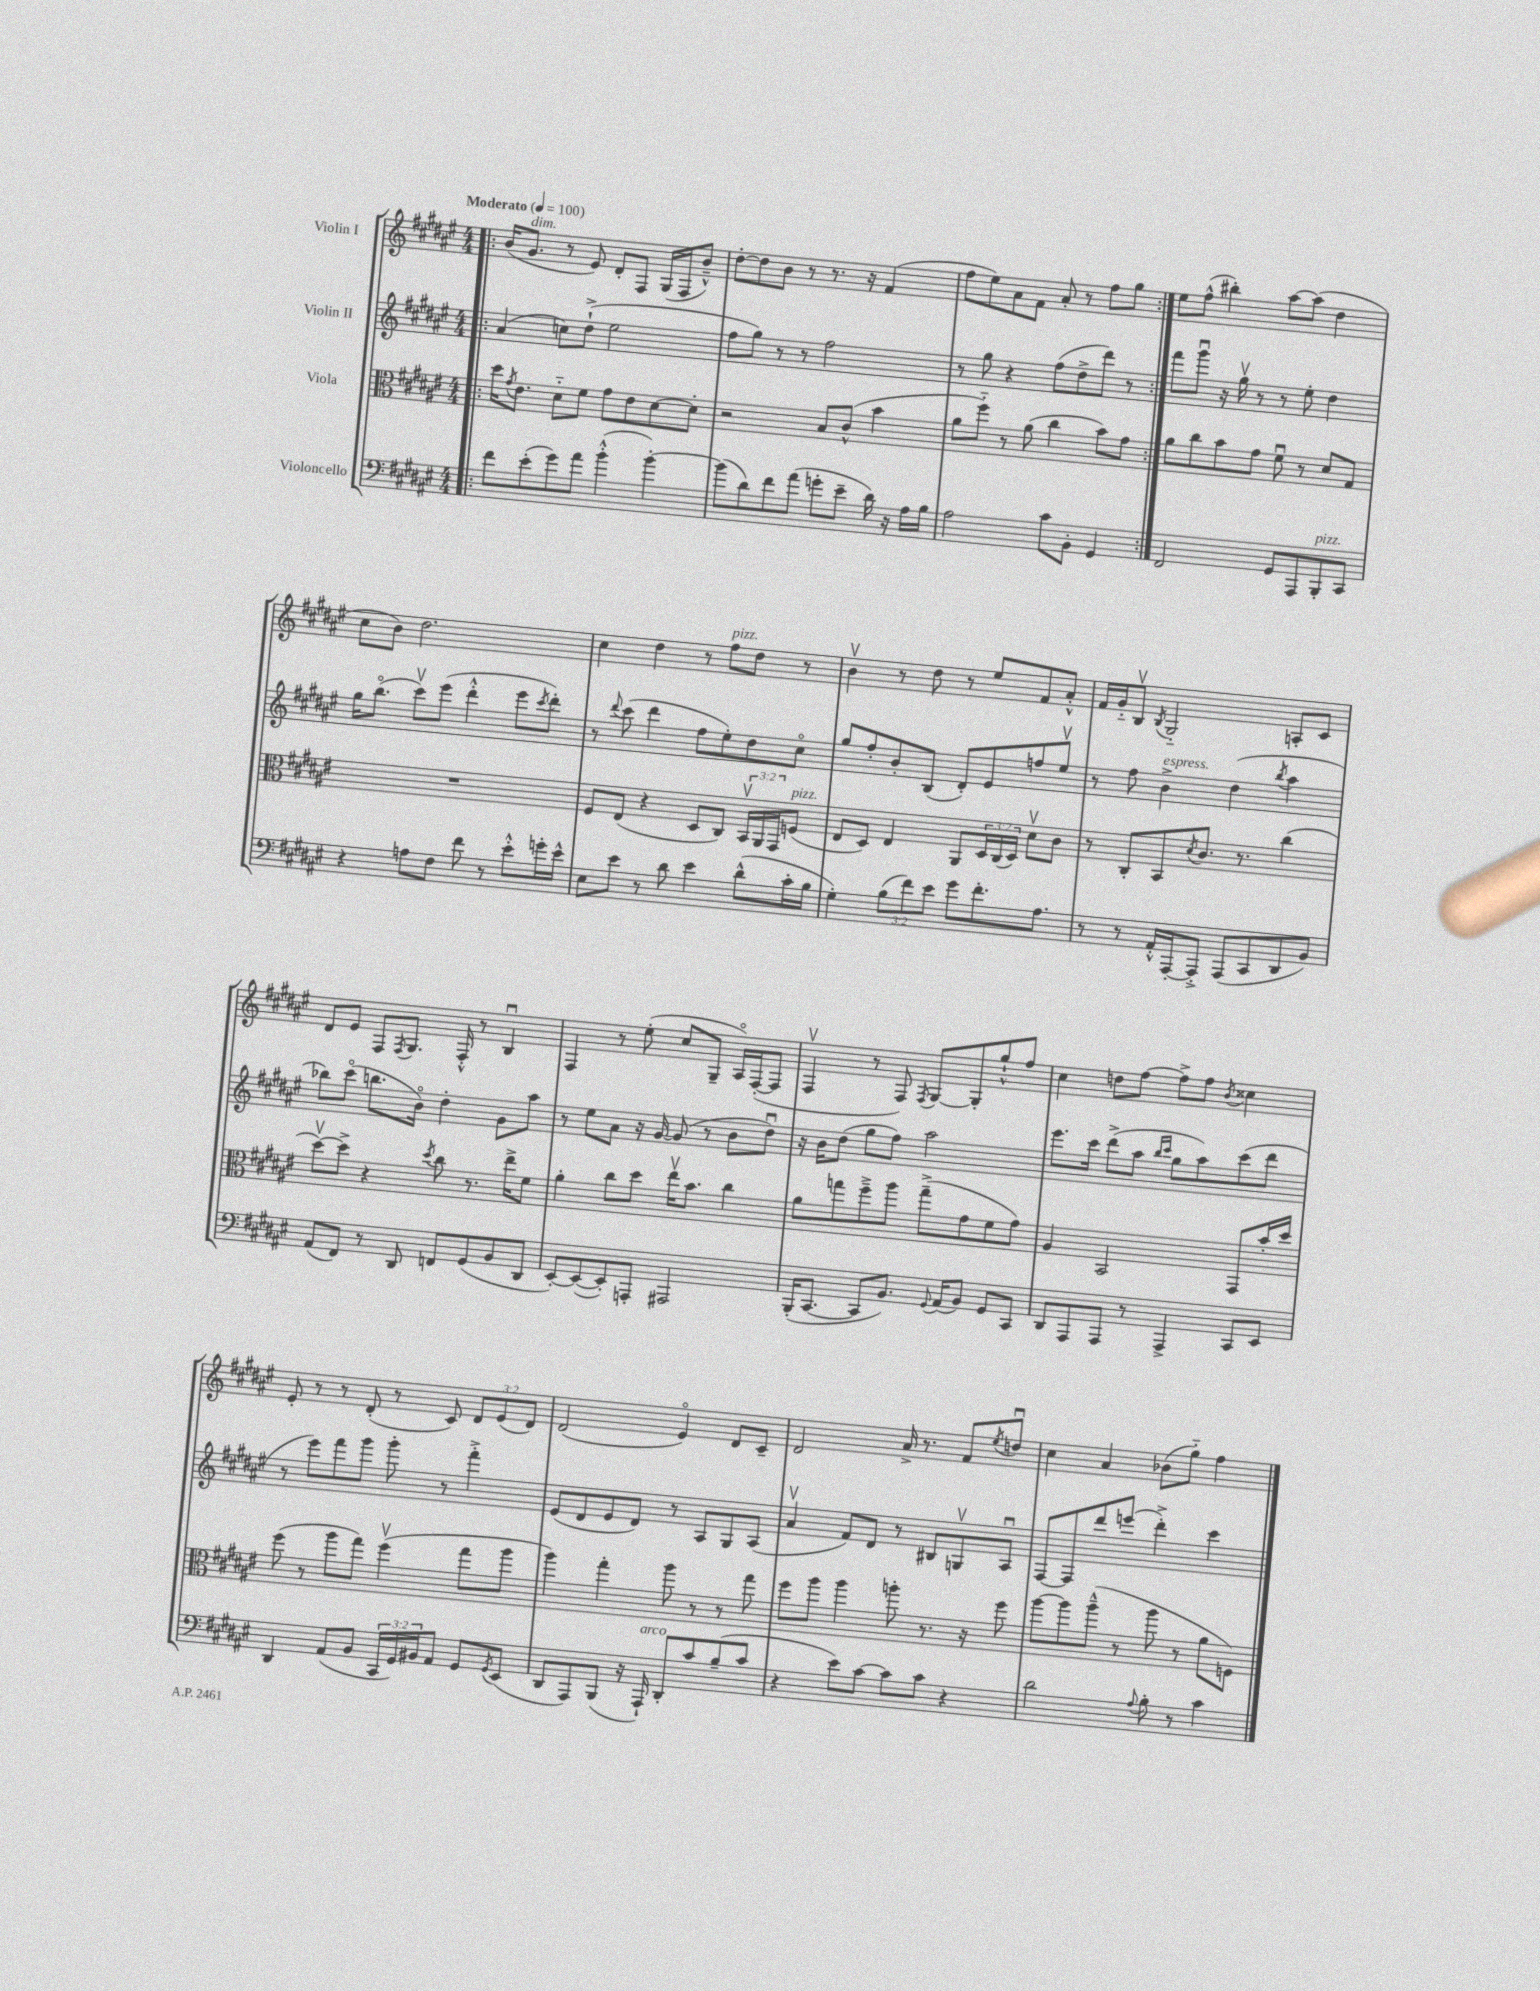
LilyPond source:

<<
\new StaffGroup <<
\new Staff = "s0" \with { instrumentName = "Violin I" } {
    \clef treble \key fis \major \numericTimeSignature \time 4/4 \override Staff.TupletNumber.text = #tuplet-number::calc-fraction-text \tempo "Moderato" 4 = 100
    \repeat volta 2 { \bar ".|:" b'16( gis'8.^\markup { \italic "dim." } r8 eis'8) dis'8-. fis8 gis16( fis16 b'8---^) |
    dis''8~-. dis''8 b'8 r8 r8. r16 fis'4( |
    fis''8 eis''8) ais'8 fis'8 ais'8-. r8 fis''8 gis''8 | }
    eis''8 fis''8-^( bis''4-.) ais''8~ ais''8( dis''4 |
    cis''8 b'8) dis''2. |
    cis''4 dis''4 r8 fis''8^\markup { \italic "pizz." } dis''8 r8 |
    b'4\upbow r8 dis''8 r8 eis''8 fis'8 ais'8-.-^ |
    fis'16 gis'16-_ b8\upbow \acciaccatura { b8 } gis2-_ a8-. cis'8 |
    dis'8 eis'8 fis8 \acciaccatura { fis8 } gis8. fis16-.-^ r8 b4\downbow |
    fis4 r8 eis''8-.( cis''8 gis8-- ais16\flageolet) fis16~-.( fis8 |
    fis4\upbow r8 fis8) \acciaccatura { fis8 } gis8~ gis8-. gis''8-!-^ fis''8 |
    cis''4 d''8 fis''8~ fis''8-> fis''8 \acciaccatura { b'8 } cisis''4 |
    eis'8-. r8 r8 dis'8-.( r8 cis'8) \tuplet 3/2 { dis'8 eis'8( dis'8) } |
    dis'2( eis'4\flageolet) dis'8 cis'8-- |
    dis'2 ais'16-> r8. fis'8 \acciaccatura { eis''8 } d''8\downbow |
    cis''4 ais'4 bes'8( gis''8-_) fis''4 \bar "|." |
}
\new Staff = "s1" \with { instrumentName = "Violin II" } {
    \clef treble \key fis \major \numericTimeSignature \time 4/4
    \repeat volta 2 { \bar ".|:" ais'4( c''8) dis''8-!->( eis''2 |
    fis''8 gis''8) r8 r8 fis''2 |
    r8 gis''8 r4 fis''8( dis''8-> dis'''8) r8 | }
    fis'''8 gis'''8\downbow r16 gis''16\upbow r8 r8 eis''8-. dis''4 |
    gis''16 b''8.\flageolet( cis'''8\upbow) eis'''8( dis'''4-.-^ eis'''8 \acciaccatura { cis'''8 } dis'''8-.) |
    r8 \appoggiatura { dis'''8 } cis'''8( dis'''4 fis''8 eis''8-.) dis''8 cis''8\flageolet |
    gis''8 fis''8-. b'8-. b8( dis'8-.) eis'8 f''8 eis''8\upbow |
    r8 fis''8 b'4->^\markup { \italic "espress." } dis''4( \acciaccatura { b''8 } ais''4 |
    bes''8) cis'''8\flageolet( b''8. b'16\flageolet) dis''4-. gis'8 ais''8 |
    r8 eis''8 ais'8 r16 gis'16~ gis'8( r8 b'8 dis''8\downbow) |
    r16 b'16 dis''8( gis''8 fis''8) ais''2 |
    eis'''8. cis'''16 dis'''8->( ais''8 \grace { b''16 cis'''16 } gis''8 ais''8) cis'''8( dis'''8 |
    r8 eis'''8) fis'''8 gis'''8 gis'''8-. r8 fis'''4-.-> |
    eis'8( dis'8 eis'8 dis'8) r8 ais8 gis8 ais8( |
    ais'4\upbow fis'8) dis'8 r8 bis8 g8\upbow ais8\downbow |
    fis8~ fis8 dis'''8 e'''8( dis'''4-.->) cis'''4 \bar "|." |
}
\new Staff = "s2" \with { instrumentName = "Viola" } {
    \clef alto \key fis \major \numericTimeSignature \time 4/4 \override Staff.TupletNumber.text = #tuplet-number::calc-fraction-text
    \repeat volta 2 { \bar ".|:" dis''16 \acciaccatura { gis'8 } eis'8. dis'8-_ fis'8 gis'8 eis'8 dis'8~ dis'8-. |
    r2 b8 cis'8-^( b'4 |
    ais'8 fis''8-_) r8 ais'8( cis''4 b'8) gis'8 | }
    ais'8 cis''8 b'8 gis'8 fis'8\downbow r8 dis'8 gis8 |
    R1 |
    fis8 eis8( r4 dis8 cis8) \tuplet 3/2 { b,16\upbow ais,16 gis,16 } f8^\markup { \italic "pizz." }( |
    eis8 dis8) eis4 ais,8 \tuplet 3/2 { dis16 cis16( dis16) } dis'8\upbow cis'8 |
    r8 cis8-. b,8 \acciaccatura { dis'8 } cis'8. r8. cis''4( |
    dis''8~\upbow) dis''8-> r4 \acciaccatura { dis''8 } cis''8 r8. eis''16-> fis'8 |
    ais'4-. cis''8 dis''8 eis''16\upbow b'8. cis''4 |
    ais'8 g''8 fis''8---> ais''8 g''8--->( gis'8 fis'8 gis'8) |
    ais4 b,2 gis,8 b'16-. dis''16 |
    fis''8( r8 ais''8 gis''8) fis''4\upbow( gis''8 ais''8 |
    ais''4) gis''4-. ais''8 r8 r8 gis''8 |
    fis''8 ais''8 ais''4 a''8-. r8. r16 fis''8 |
    ais''8~ ais''8 ais''8---^( r8 ais''8 r8 ais'8 f8) \bar "|." |
}
\new Staff = "s3" \with { instrumentName = "Violoncello" } {
    \clef bass \key fis \major \numericTimeSignature \time 4/4 \override Staff.TupletNumber.text = #tuplet-number::calc-fraction-text
    \repeat volta 2 { \bar ".|:" fis'8 eis'8-.( gis'8) ais'8 b'4-.-^( b'4~-.) |
    b'8( dis'8) fis'8 ais'8( g'8-. eis'8-- dis'16) r16 ais16 b16 |
    ais2 cis'8 b,8-. gis,4 | }
    fis,2 gis,8 ais,,8 b,,8-.^\markup { \italic "pizz." } cis,8 |
    r4 a8 fis8 fis'8 r8 eis'8-.-^ g'16-. eis'16-^ |
    eis8 eis'8 r8 dis'8 eis'4 dis'8-^( cis'16-. b16 |
    gis4-.) \tuplet 3/2 { b8( fis'8) eis'8 } gis'8 fis'8.-. ais8. |
    r8 r8 ais,16-.-^ ais,,16~-. ais,,8-.-> ais,,8( cis,8 dis,8 b,8) |
    ais,8( fis,8) r8 dis,8 f,8 gis,8( b,8 dis,8 |
    eis,8~-.) eis,8~( eis,8-.) a,,8-. ais,,2 |
    b,,16-.( cis,8.~ cis,8 b,8.) \appoggiatura { gis,8 } ais,16( b,8) gis,8 cis,8 |
    dis,8 ais,,8 ais,,8 r8 ais,,4-> cis,8 eis,8 |
    dis,4 ais,8( b,8 \tuplet 3/2 { cis,16 gis,16) bis,16 } ais,8 gis,8 \acciaccatura { gis,8 } eis,8( |
    dis,8 ais,,8) b,,8( r16 ais,,16-!^\markup { \italic "arco" }) dis,8-. cis'8 b8--( cis'8 |
    r4 eis'8) cis'8~ cis'8 cis'8 r4 |
    dis'2 \appoggiatura { ais8 } b8-. r8 cis'4 \bar "|." |
}
>>
>>
\layout { \context { \Score \remove "Bar_number_engraver" } }
